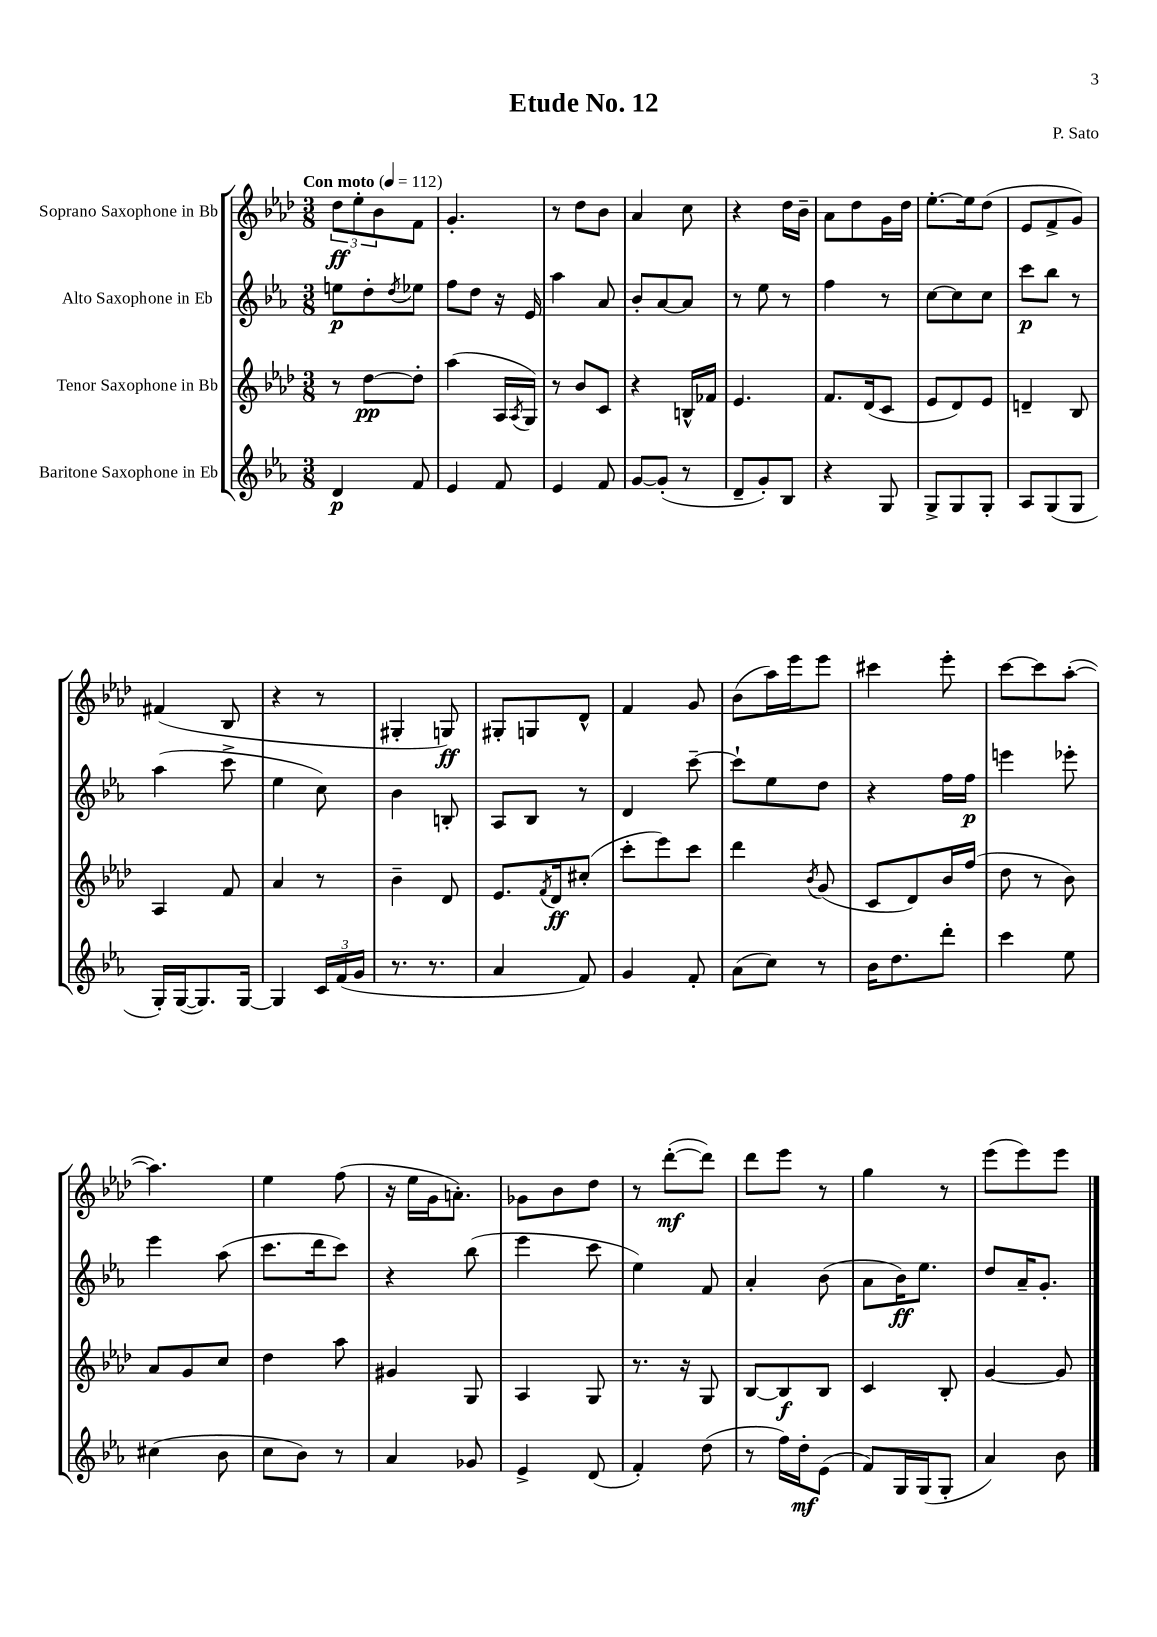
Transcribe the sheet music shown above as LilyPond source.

\header { title = "Etude No. 12" composer = "P. Sato" }
<<
\new StaffGroup <<
\new Staff = "s0" \with { instrumentName = "Soprano Saxophone in Bb" } {
    \clef treble \key aes \major \numericTimeSignature \time 3/8 \tempo "Con moto" 4 = 112
    \tuplet 3/2 { des''8\ff ees''8-. bes'8 } f'8 |
    g'4.-. |
    r8 des''8 bes'8 |
    aes'4 c''8 |
    r4 des''16 bes'16-- |
    aes'8 des''8 g'16 des''16 |
    ees''8.~-. ees''16 des''8( |
    ees'8 f'8-> g'8) |
    fis'4( bes8 |
    r4 r8 |
    gis4-. g8\ff) |
    gis8-. g8 des'8-^ |
    f'4 g'8 |
    bes'8( aes''16) ees'''16 ees'''8 |
    cis'''4 ees'''8-. |
    c'''8~ c'''8 aes''8~-.( |
    aes''4.) |
    ees''4 f''8( |
    r16 ees''16 g'16 a'8.-.) |
    ges'8 bes'8 des''8 |
    r8 des'''8~-.\mf( des'''8) |
    des'''8 ees'''8 r8 |
    g''4 r8 |
    ees'''8( ees'''8) ees'''8 \bar "|." |
}
\new Staff = "s1" \with { instrumentName = "Alto Saxophone in Eb" } {
    \clef treble \key ees \major \numericTimeSignature \time 3/8
    e''8\p d''8-. \acciaccatura { d''8 } ees''8 |
    f''8 d''8 r16 ees'16 |
    aes''4 aes'8 |
    bes'8-. aes'8~ aes'8 |
    r8 ees''8 r8 |
    f''4 r8 |
    c''8~ c''8 c''8 |
    c'''8\p bes''8 r8 |
    aes''4( c'''8-> |
    ees''4 c''8) |
    bes'4 b8-. |
    aes8 bes8 r8 |
    d'4 c'''8~-- |
    c'''8-! ees''8 d''8 |
    r4 f''16 f''16\p |
    e'''4 ees'''8-. |
    ees'''4 aes''8( |
    c'''8. d'''16 c'''8) |
    r4 bes''8( |
    ees'''4 c'''8 |
    ees''4) f'8 |
    aes'4-. bes'8( |
    aes'8 bes'16\ff) ees''8. |
    d''8 aes'16-- g'8.-. \bar "|." |
}
\new Staff = "s2" \with { instrumentName = "Tenor Saxophone in Bb" } {
    \clef treble \key aes \major \numericTimeSignature \time 3/8
    r8 des''8~\pp des''8-. |
    aes''4( aes16 \acciaccatura { aes8 } g16) |
    r8 bes'8 c'8 |
    r4 b16-^ fes'16 |
    ees'4. |
    f'8. des'16( c'8 |
    ees'8 des'8) ees'8 |
    d'4-- bes8 |
    aes4 f'8 |
    aes'4 r8 |
    bes'4-- des'8 |
    ees'8. \acciaccatura { f'8 } des'16\ff cis''8-.( |
    c'''8-. ees'''8) c'''8 |
    des'''4 \acciaccatura { bes'8 } g'8( |
    c'8 des'8) bes'16 f''16( |
    des''8 r8 bes'8) |
    aes'8 g'8 c''8 |
    des''4 aes''8 |
    gis'4 g8 |
    aes4 g8 |
    r8. r16 g8 |
    bes8~ bes8\f bes8 |
    c'4 bes8-. |
    g'4~ g'8 \bar "|." |
}
\new Staff = "s3" \with { instrumentName = "Baritone Saxophone in Eb" } {
    \clef treble \key ees \major \numericTimeSignature \time 3/8
    d'4\p f'8 |
    ees'4 f'8 |
    ees'4 f'8 |
    g'8~ g'8-.( r8 |
    d'8-- g'8-.) bes8 |
    r4 g8 |
    g8-> g8 g8-. |
    aes8 g8( g8 |
    g16-.) g16~( g8.) g16~ |
    g4 \tuplet 3/2 { c'16 f'16( g'16 } |
    r8. r8. |
    aes'4 f'8) |
    g'4 f'8-. |
    aes'8( c''8) r8 |
    bes'16 d''8. d'''8-. |
    c'''4 ees''8 |
    cis''4( bes'8 |
    c''8 bes'8) r8 |
    aes'4 ges'8 |
    ees'4-> d'8( |
    f'4-.) d''8( |
    r8 f''16) d''16-.\mf ees'8( |
    f'8) g16 g16( g8-. |
    aes'4) bes'8 \bar "|." |
}
>>
>>
\layout { \context { \Score \remove "Bar_number_engraver" } }
